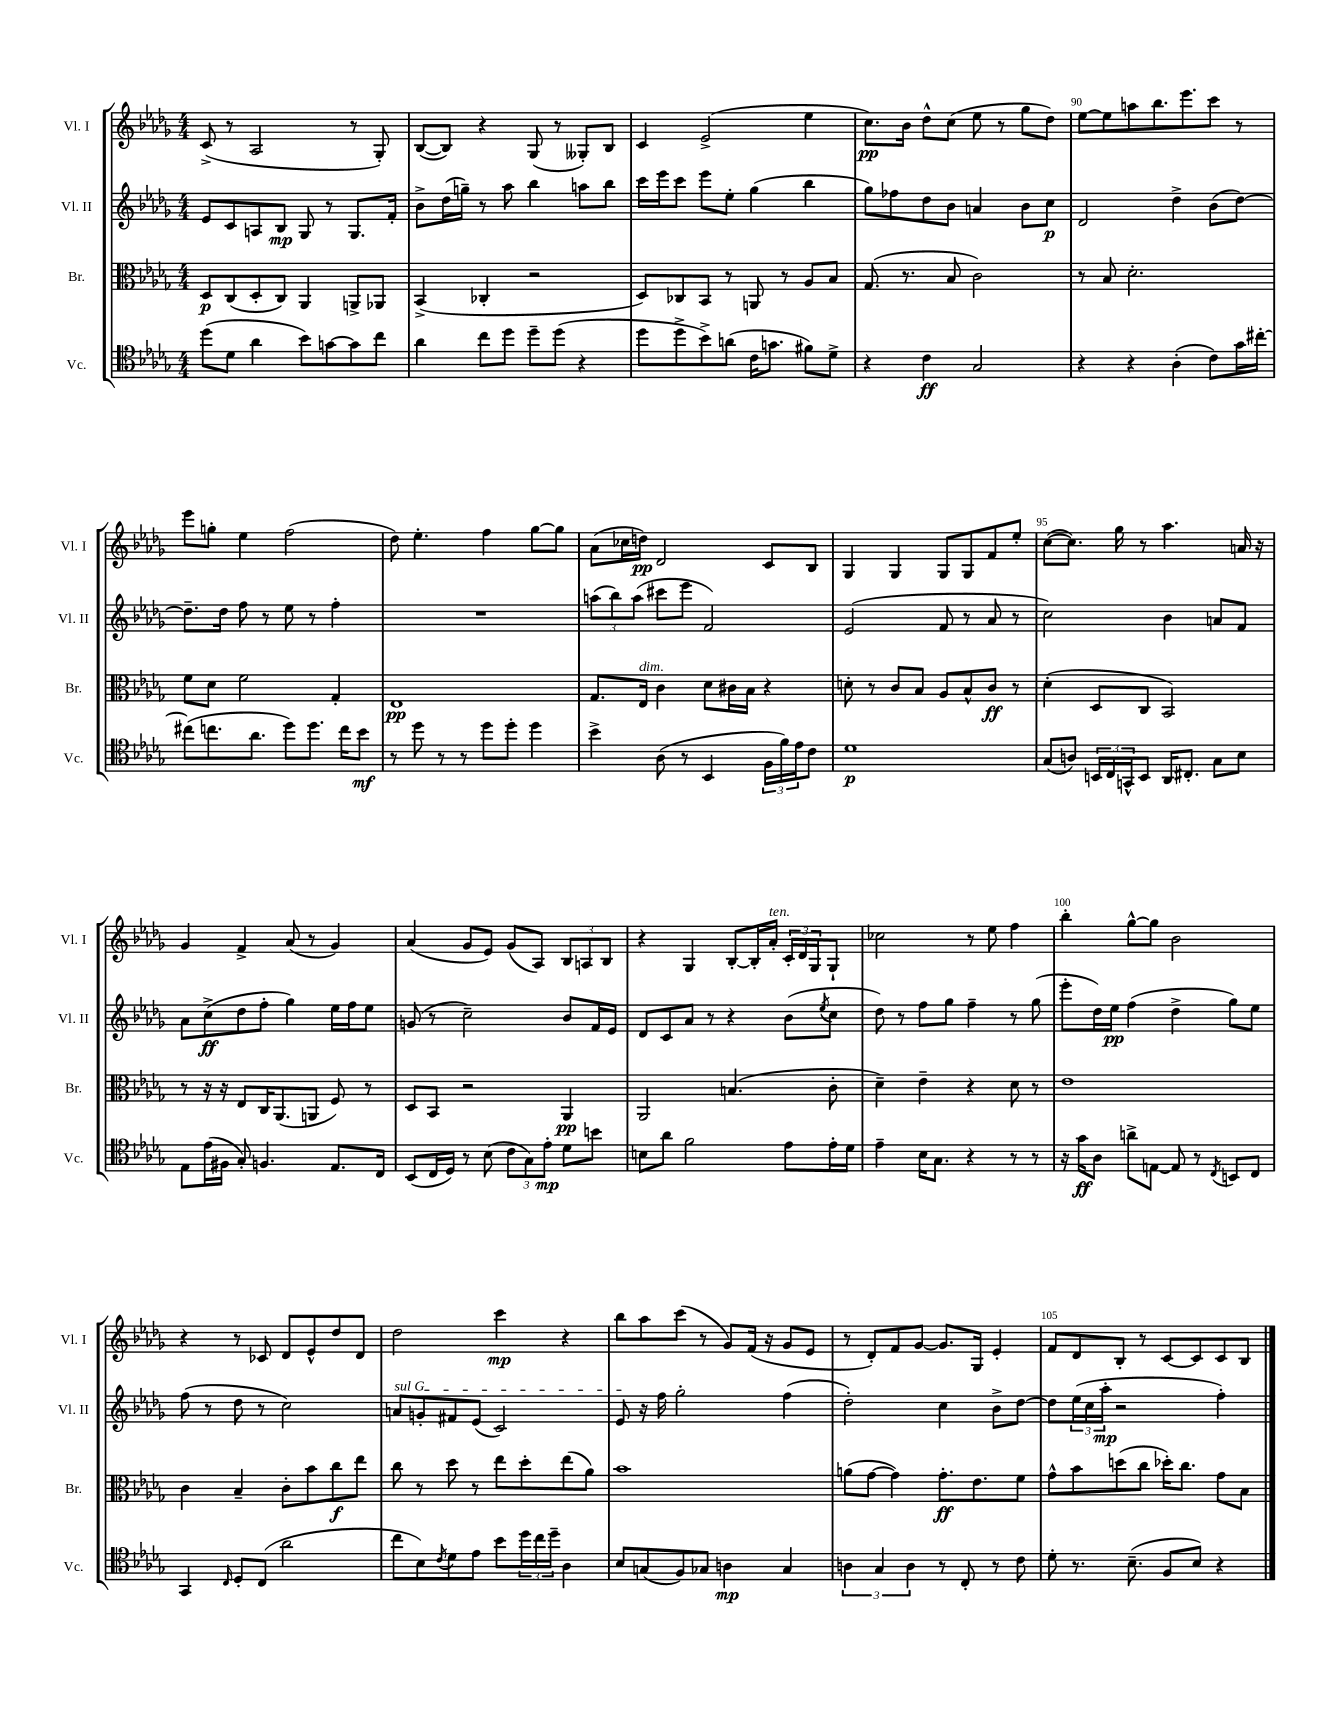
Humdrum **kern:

**kern	**kern	**kern	**kern
*staff4	*staff3	*staff2	*staff1
*clefC4	*clefC3	*clefG2	*clefG2
*k[b-e-a-d-g-]	*k[b-e-a-d-g-]	*k[b-e-a-d-g-]	*k[b-e-a-d-g-]
*M4/4	*M4/4	*M4/4	*M4/4
(8dd-	8D-	8e-	(8c^
8d-	(8C	8c	8r
4a-	8D-'	8A	2A-
.	8C)	8B-	.
8b-)	4AA-	8G-	.
[8g	.	8r	.
8g]	8AA^	8.G-	8r
8cc	8AA-	.	8G-')
.	.	16f'	.
=	=	=	=
4a-	(4BB-^	8b-^	([8B-
.	.	(16dd-	8B-])
.	.	16gg~)	.
8cc	4C-'	8r	4r
8dd-	.	8aa-	.
8dd-~	2r	4bb-	(8G-
(8dd-	.	.	8r
4r	.	8aa	8G--')
.	.	8bb-	8B-
=	=	=	=
8dd-	8D-)	16ccc	4c
.	.	16eee-	.
8dd-^	8C-	8ccc	.
8b-^)	8BB-	8eee-	(2e-^
(8a	8r	8ee-'	.
16c	8AA	(4gg-	.
8.g	.	.	.
.	8r	.	.
8f#)	8A-	4bb-	4ee-
8d-^	8B-	.	.
=	=	=	=
4r	(8.G-	8gg-)	8.cc)
.	.	8ff-	.
.	8.r	.	16b-
4c	.	8dd-	8dd-^^
.	8B-	8b-	(8cc
2G-	2c)	4a	8ee-
.	.	.	8r
.	.	8b-	8gg-
.	.	8cc	8dd-)
=	=	=	=
4r	8r	2d-	[8ee-
.	8B-	.	8ee-]
4r	2.d-'	.	8aa
.	.	.	8.bb-
(4A-'	.	4dd-^	.
.	.	.	8.eee-
8c)	.	(8b-	8ccc
16g-	.	[8dd-)	8r
[16cc#'	.	.	.
=	=	=	=
(8cc#]	8f	8.dd-~]	8eee-
8.cc	8d-	.	8gg'
.	.	16dd-	.
.	2f	8ff	4ee-
8.a-	.	.	.
.	.	8r	.
8dd-)	.	8ee-	(2ff
8.dd-	.	8r	.
.	4G-'	4ff'	.
16cc	.	.	.
8b-	.	.	.
=	=	=	=
8r	1E-	1r	8dd-)
8dd-	.	.	4.ee-'
8r	.	.	.
8r	.	.	.
8dd-	.	.	4ff
8dd-'	.	.	.
4dd-	.	.	[8gg-
.	.	.	8gg-]
=	=	=	=
4b-^	8.G-	(12aa	(8a-
.	.	12bb-)	.
.	.	.	16cc-
.	.	(12aa	.
.	16E-	.	16dd)
(8A-	4c	8ccc#	2d-
8r	.	8eee-	.
4BB-	8d-	2f)	.
.	16c#	.	.
.	16B-	.	.
24F	4r	.	8c
24f)	.	.	.
24e-	.	.	.
8c	.	.	8B-
=	=	=	=
1d-	8d'	(2e-	4G-
.	8r	.	.
.	8c	.	4G-
.	8B-	.	.
.	8A-	8f	8G-
.	8B-^^	8r	8G-
.	8c	8a-	8f
.	8r	8r	8ee-'
=	=	=	=
(8G-	(4d-'	2cc)	([8cc
8A)	.	.	8.cc])
24BB	8D-	.	.
24C	.	.	.
.	.	.	16gg-
24GG^^	.	.	.
8BB	8C	.	8r
16AA-	2BB-)	4b-	4.aa-
8.C#'	.	.	.
8G-	.	8a	.
8B-	.	8f	16a
.	.	.	16r
=	=	=	=
8E-	8r	8a-	4g-
(16e-	16r	(8cc^	.
16F#	16r	.	.
8G-')	8E-	8dd-	4f^
4.F	16C	8ff'	.
.	(8.AA-	.	.
.	.	4gg-)	(8a-
.	8AA	.	8r
8.E-	8F)	16ee-	4g-)
.	.	16ff	.
.	8r	8ee-	.
16C	.	.	.
=	=	=	=
(8BB-	8D-	(8g	(4a-
16C	8BB-	8r	.
16D-)	.	.	.
8r	2r	2cc~)	8g-
(8B-	.	.	8e-)
12c	.	.	(8g-
12G-)	.	.	.
.	.	.	8A-)
12e-'	.	.	.
8d-	4AA-	8b-	12B-
.	.	.	12A
8b	.	16f	.
.	.	.	12B-
.	.	16e-	.
=	=	=	=
8B	2AA-	8d-	4r
8a-	.	8c	.
2f	.	8a-	4G-
.	.	8r	.
.	(4.B	4r	[8B-'
.	.	.	16B-']
.	.	.	16a-'
8e-	.	(8b-	24c'
.	.	.	24d-
.	.	.	24G-
.	.	8qee-	.
16e-'	8c'	8cc	8G-`
16d-	.	.	.
=	=	=	=
4e-~	4d-~)	8dd-)	2cc-
.	.	8r	.
16B-	4e-~	8ff	.
8.G-	.	.	.
.	.	8gg-	.
4r	4r	4ff~	8r
.	.	.	8ee-
8r	8d-	8r	4ff
8r	8r	(8gg-	.
=	=	=	=
16r	1e-	8eee-'	4bb-'
16g-	.	.	.
8A-	.	16dd-)	.
.	.	16ee-	.
8a^	.	(4ff	[8gg-^^
[8E	.	.	8gg-]
8E]	.	4dd-^	2b-
8r	.	.	.
8qC	.	.	.
8BB	.	8gg-)	.
8C	.	8ee-	.
=	=	=	=
4GG-	4c	(8ff	4r
.	.	8r	.
16qqC	.	.	.
8D-'	4B-~	8dd-	8r
(8C	.	8r	8c-
2a-	8c'	2cc)	8d-
.	8b-	.	8e-^^
.	8cc	.	8dd-
.	8ee-	.	8d-
=	=	=	=
8cc	8cc	8a	2dd-
8B-)	8r	8g'	.
8qc	.	.	.
8d-	8dd-	8f#	.
8e-	8r	(8e-	.
8b-	8ee-	2c)	4ccc
24dd-	8dd-'	.	.
24cc	.	.	.
24dd-~	.	.	.
4A-	(8ee-	.	4r
.	8a-)	.	.
=	=	=	=
8B-	1b-	8e-	8bb-
(8G	.	16r	8aa-
.	.	16ff	.
8F)	.	2gg-'	(8ccc
8G-	.	.	8r
4A	.	.	8g-)
.	.	.	(16f
.	.	.	16r
4G-	.	(4ff	8g-
.	.	.	8e-
=	=	=	=
6A	(8a	2dd-')	8r
.	[8g-	.	8d-')
6G-	.	.	.
.	4g-])	.	8f
6A	.	.	.
.	.	.	[8g-
8r	8.g-'	4cc	8.g-]
8C'	.	.	.
.	8.e-	.	16G-
8r	.	8b-^	4e-'
8c	8f	[8dd-	.
=	=	=	=
8d-'	8g-^^	8dd-]	8f
8.r	8b-	(24ee-	8d-
.	.	24cc	.
.	.	24aa-'	.
.	(8dd	2r	8B-'
(8.B-~	.	.	.
.	8cc	.	8r
8F	16dd-')	.	[8c
.	8.cc	.	.
8B-)	.	.	8c]
4r	8g-	4ff')	8c
.	8B-	.	8B-
==	==	==	==
*-	*-	*-	*-
